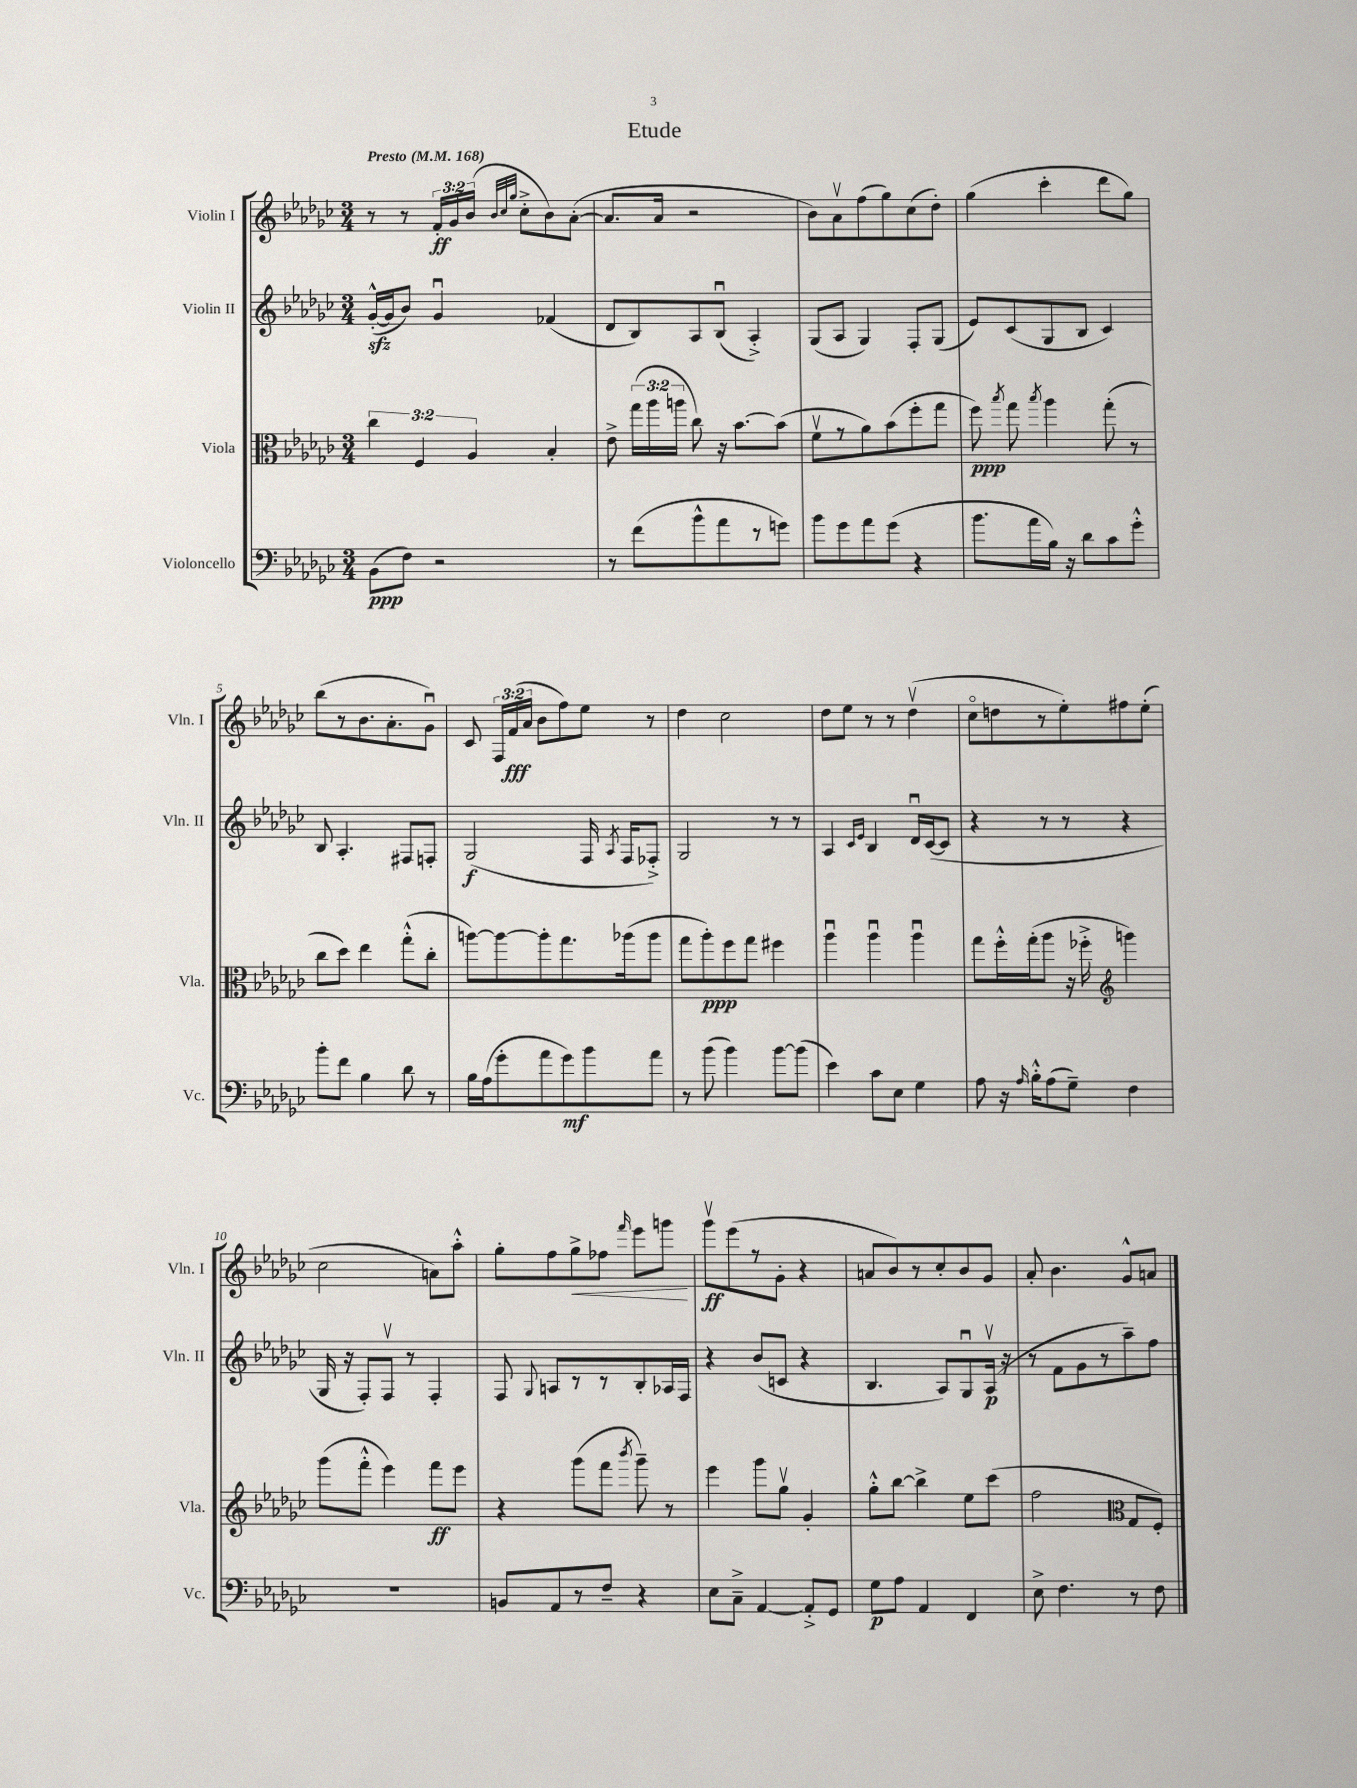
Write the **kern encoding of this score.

**kern	**dynam	**kern	**dynam	**kern	**dynam	**kern	**dynam
*part4	*part4	*part3	*part3	*part2	*part2	*part1	*part1
*staff4	*staff4	*staff3	*staff3	*staff2	*staff2	*staff1	*staff1
*I"Violoncello	*	*I"Viola	*	*I"Violin II	*	*I"Violin I	*
*I'Vc.	*	*I'Vla.	*	*I'Vln. II	*	*I'Vln. I	*
*clefF4	*	*clefC3	*	*clefG2	*	*clefG2	*
*k[b-e-a-d-g-c-]	*	*k[b-e-a-d-g-c-]	*	*k[b-e-a-d-g-c-]	*	*k[b-e-a-d-g-c-]	*
*M3/4	*	*M3/4	*	*M3/4	*	*M3/4	*
*MM168	*	*MM168	*	*MM168	*	*MM168	*
=1	=1	=1	=1	=1	=1	=1	=1
!	!	!	!	!	!	!LO:TX:a:B:t=Presto	!
(8BB-\L	ppp	6cc-\	.	([16g-zz'^^/LL	.	8r	.
.	.	.	.	16g-/J]	.	.	.
8F\J)	.	.	.	8b-/J)	.	8r	.
.	.	6F/	.	.	.	.	.
2r	.	.	.	4g-u/	.	24f'/LL	ff
.	.	.	.	.	.	24g-/	.
.	.	6A-/	.	.	.	(24b-/JJ	.
.	.	.	.	.	.	32qqb-/LLL	.
.	.	.	.	.	.	32qqcc-/	.
.	.	.	.	.	.	32qqgg-/JJJ	.
.	.	.	.	.	.	8cc-'^\L	.
.	.	4B-'/	.	(4f-X/	.	8b-\)	.
.	.	.	.	.	.	([8a-'\J	.
=2	=2	=2	=2	=2	=2	=2	=2
8r	.	8e-^\	.	8d-/L	.	8.a-/L]	.
(8f\L	.	(24gg-\LL	.	8B-/)	.	.	.
.	.	24aa-\	.	.	.	.	.
.	.	.	.	.	.	16a-/Jk	.
.	.	24aan\JJ	.	.	.	.	.
8b-^^\	.	8cc-\)	.	8A-/	.	2r	.
8a-\	.	16r	.	(8B-u/J	.	.	.
.	.	[8.b-\L	.	.	.	.	.
8r	.	.	.	4A-'^/)	.	.	.
8gn\J)	.	(8b-\J]	.	.	.	.	.
=3	=3	=3	=3	=3	=3	=3	=3
8b-\L	.	8fv\L	.	(8G-/L	.	8b-\L)	.
8g-\	.	8r	.	8A-/J	.	8a-v\	.
8a-\	.	8a-\)	.	4G-/)	.	(8ff\	.
(8g-\J	.	(8b-\	.	.	.	8gg-\)	.
4r	.	8ff'\	.	8F'/L	.	(8cc-\	.
.	.	8gg-\J	.	(8G-/J	.	8dd-'\J)	.
=4	=4	=4	=4	=4	=4	=4	=4
8.b-\L	.	8ff\)	ppp	8e-/L)	.	(4gg-\	.
.	.	8qbb-/	.	.	.	.	.
.	.	8gg-\	.	(8c-/	.	.	.
16a-\L	.	.	.	.	.	.	.
.	.	8qbb-/	.	.	.	.	.
16B-\JJ)	.	4aa-\	.	8G-/	.	4ccc-'\	.
16r	.	.	.	.	.	.	.
8d-\L	.	.	.	8B-/J	.	.	.
8c-\	.	(8gg-'\	.	4c-/)	.	8ddd-\L	.
8g-'^^\J	.	8r	.	.	.	8gg-\J)	.
!!LO:LB:g=z
=5	=5	=5	=5	=5	=5	=5	=5
8b-'\L	.	8cc-\L	.	8B-/	.	(8bb-\L	.
8f\J	.	8dd-\J)	.	4.A-'/	.	8r	.
4B-\	.	4ee-\	.	.	.	8.b-\	.
.	.	.	.	.	.	8.a-'\	.
8d-\	.	(8gg-'^^\L	.	8F#X/L	.	.	.
8r	.	8cc-'\J	.	8Fn'/J	.	8g-u\J)	.
=6	=6	=6	=6	=6	=6	=6	=6
16B-\LL	.	[8aan\L)	.	(2G-/	f	8c-/	.
(16A-\J	.	.	.	.	.	.	.
8g-'\	.	8aa\_	.	.	.	24F/LL	.
.	.	.	.	.	.	(24f/	fff
.	.	.	.	.	.	24a-/JJ	.
8a-\	.	8aa'\]	.	.	.	8b-\L	.
8g-\)	mf	8.gg-\	.	.	.	8ff\)	.
8b-\	.	.	.	16F/	.	8ee-\J	.
.	.	.	.	8qA-/	.	.	.
.	.	(16aa-X\k	.	16F/KL	.	.	.
8a-\J	.	8aa-\J	.	8F-X'^/J)	.	8r	.
=7	=7	=7	=7	=7	=7	=7	=7
8r	.	8gg-\L	.	2G-/	.	4dd-\	.
(8b-\	.	8aa-'\)	ppp	.	.	.	.
4b-\)	.	8ff\	.	.	.	2cc-\	.
.	.	8gg-\J	.	.	.	.	.
[8b-\L	.	4ff#X\	.	8r	.	.	.
(8b-\J]	.	.	.	8r	.	.	.
=8	=8	=8	=8	=8	=8	=8	=8
4e-\)	.	4aa-u\	.	4A-/	.	8dd-\L	.
.	.	.	.	.	.	8ee-\J	.
.	.	.	.	16qqc-/LL	.	.	.
.	.	.	.	16qqe-/JJ	.	.	.
8c-\L	.	4aa-u\	.	4B-/	.	8r	.
8E-\J	.	.	.	.	.	8r	.
4G-\	.	4aa-u\	.	16d-u/LL	.	(4dd-v\	.
.	.	.	.	([16c-/J	.	.	.
.	.	.	.	8c-/J]	.	.	.
=9	=9	=9	=9	=9	=9	=9	=9
8A-\	.	8gg-\L	.	4r	.	8cc-\L	.
16r	.	16ff'^^\L	.	.	.	8ddn\	.
16qqA-/	.	.	.	.	.	.	.
16B-'^^\KL	.	(16gg-'\J	.	.	.	.	.
(8A-\	.	8aa-\J	.	8r	.	8r	.
8G-~\J)	.	16r	.	8r	.	8ee-'\)	.
.	.	16ff-X'^\	.	.	.	.	.
*	*	*clefG2	*	*	*	*	*
4F\	.	4gggn\)	.	4r	.	8ff#X\	.
.	.	.	.	.	.	(8ee-'\J	.
!!LO:LB:g=z
=10	=10	=10	=10	=10	=10	=10	=10
2.r	.	(8ggg-\L	.	16G-/	.	2cc-\	.
.	.	.	.	16r	.	.	.
.	.	8fff'^^\J	.	8F'/L)	.	.	.
.	.	4eee-\)	.	8Fv/J	.	.	.
.	.	.	.	8r	.	.	.
.	.	8fff\L	ff	4F'/	.	8an\L)	.
.	.	8eee-\J	.	.	.	8aa-'^^\J	.
=11	=11	=11	=11	=11	=11	=11	=11
8BBn/L	.	4r	.	8F/	.	8gg-'\L	.
.	.	.	.	8qqG-/	.	.	.
8AA-/	.	.	.	8An/L	.	8ff\	.
!	!	!	!	!	!	!	!LO:HP:b
8r	.	(8ggg-\L	.	8r	.	8gg-^\	<
8F~/J	.	8fff\J	.	8r	.	8ff-X\J	.
.	.	8qbbb-/	.	.	.	16qqfff/	.
4r	.	8ggg-~\)	.	8B-'/	.	8eee-\L	.
.	.	8r	.	16A-X/L	.	8gggn\J	.
.	.	.	.	16F/JJ	.	.	.
.	.	.	.	.	.	.	[
=12	=12	=12	=12	=12	=12	=12	=12
8E-\L	.	4eee-\	.	4r	.	8ggg-v\L	ff
8C-~^\J	.	.	.	.	.	(8eee-\	.
[4AA-/	.	8ggg-\L	.	(8b-/L	.	8r	.
.	.	8gg-v\J	.	8cn/J	.	8g-'\J	.
8AA-'^/L]	.	4g-'/	.	4r	.	4r	.
8GG-/J	.	.	.	.	.	.	.
=13	=13	=13	=13	=13	=13	=13	=13
8G-\L	p	8gg-'^^\L	.	4.B-/	.	8an/L	.
8A-\J	.	[8bb-\J	.	.	.	8b-/)	.
4AA-/	.	4bb-^\]	.	.	.	8r	.
.	.	.	.	8A-/L)	.	8cc-'/	.
4FF/	.	8ee-\L	.	8G-u/	.	8b-/	.
.	.	(8ccc-\J	.	(16A-v/Jk	p	8g-/J	.
.	.	.	.	16r	.	.	.
=14	=14	=14	=14	=14	=14	=14	=14
8E-^\	.	2ff\	.	8r	.	8a-'/	.
4.F\	.	.	.	8f\L	.	4.b-\	.
.	.	.	.	8g-\	.	.	.
.	.	.	.	8r	.	.	.
*	*	*clefC3	*	*	*	*	*
8r	.	8G-/L	.	8aa-~\)	.	8g-^^/L	.
8F\	.	8F'/J)	.	8ff\J	.	8an/J	.
==	==	==	==	==	==	==	==
*-	*-	*-	*-	*-	*-	*-	*-
